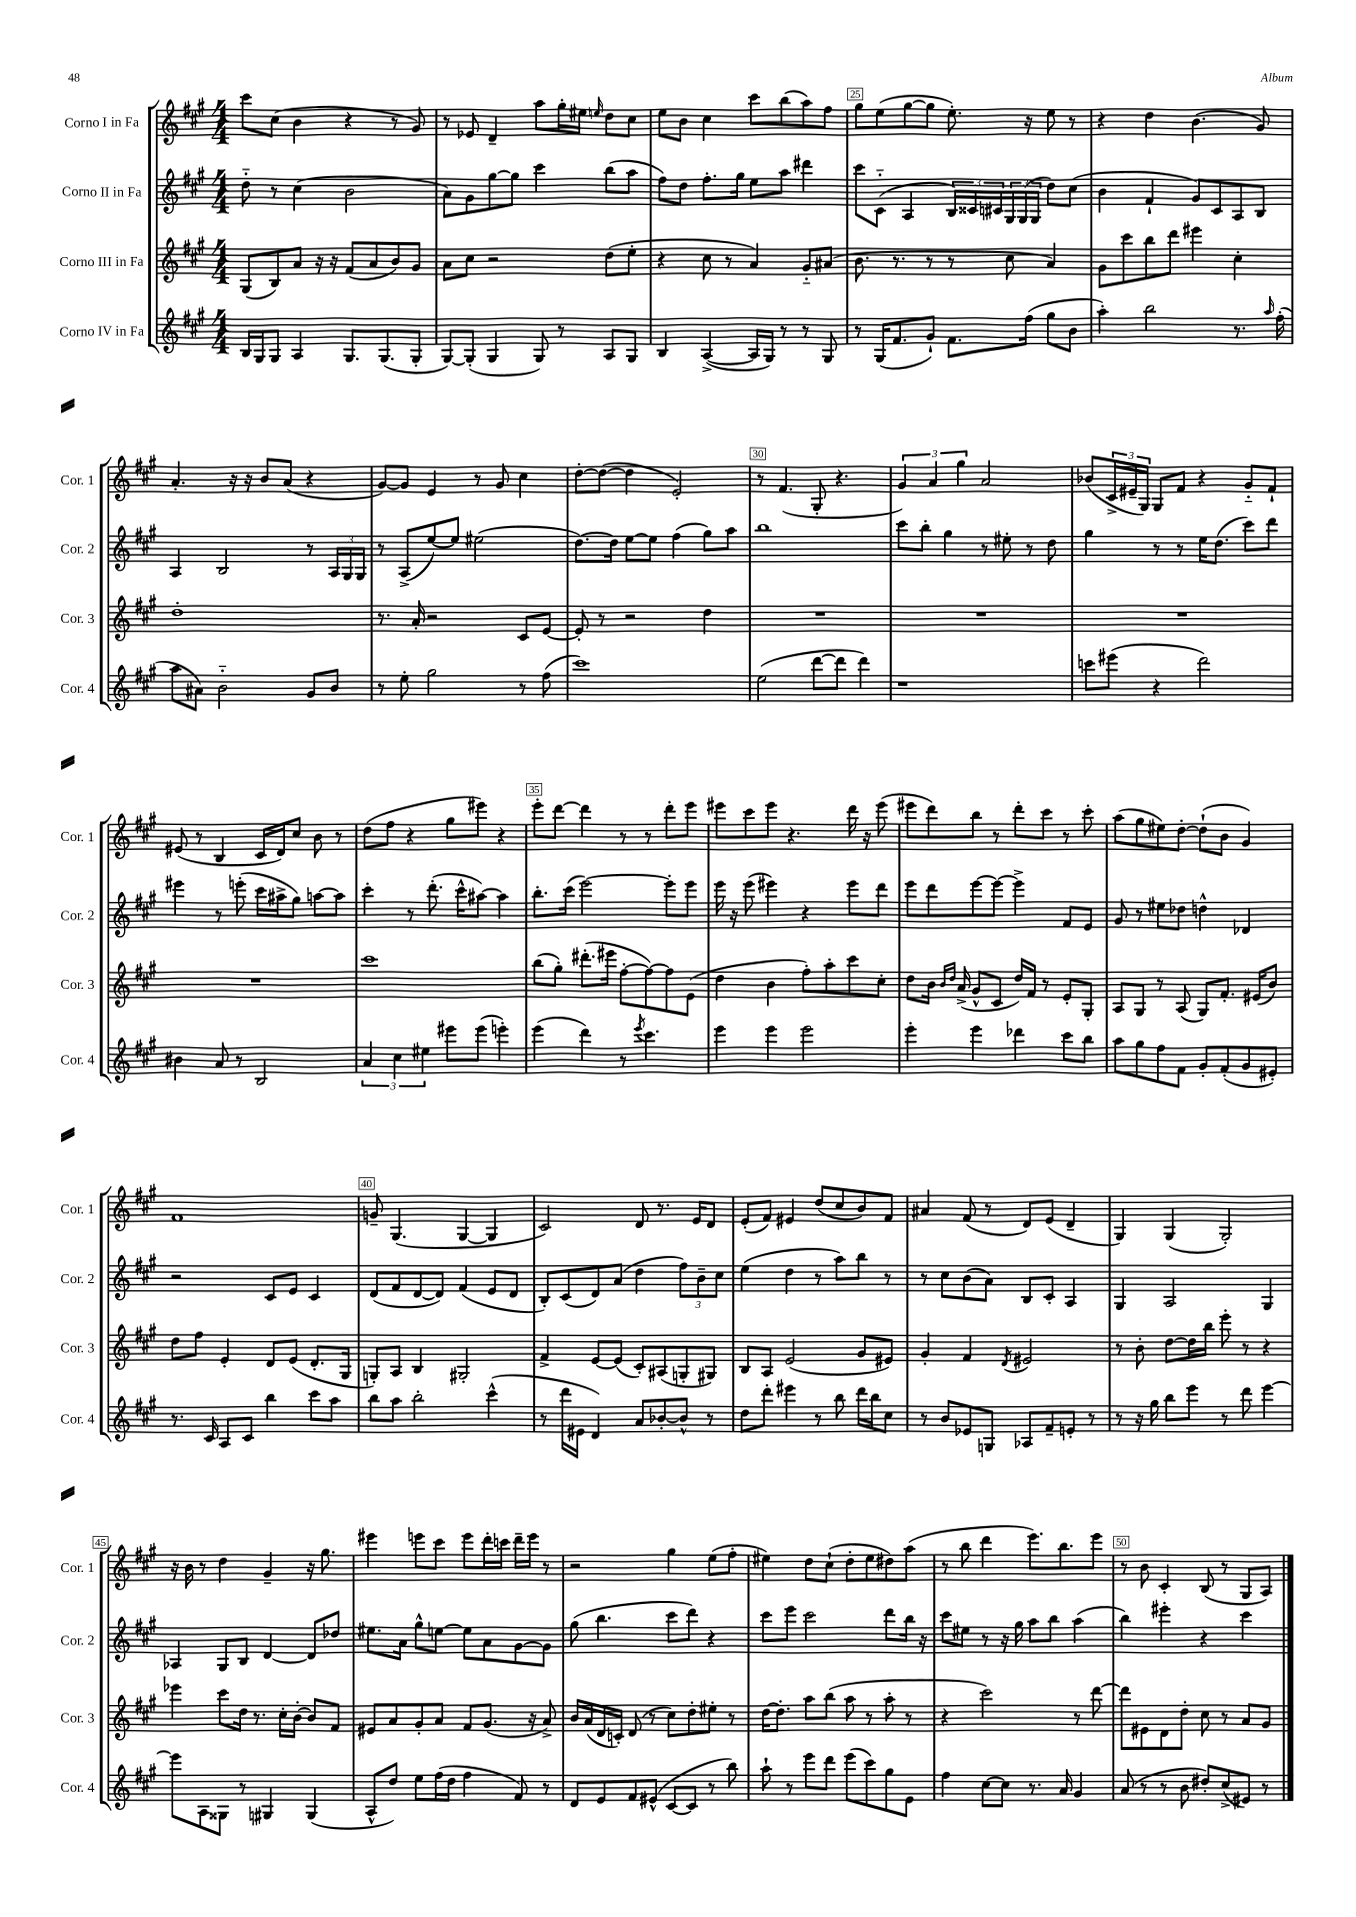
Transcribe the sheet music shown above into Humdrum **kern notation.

**kern	**kern	**kern	**kern
*staff4	*staff3	*staff2	*staff1
*clefG2	*clefG2	*clefG2	*clefG2
*k[f#c#g#]	*k[f#c#g#]	*k[f#c#g#]	*k[f#c#g#]
*M4/4	*M4/4	*M4/4	*M4/4
16B	(8G#	8dd'~	8ccc#
16G#	.	.	.
8G#	8B)	8r	(8cc#
4A	8a	(4cc#	4b
.	16r	.	.
.	16r	.	.
8.G#	(8f#	2b	4r
.	8a	.	.
(8.G#	.	.	.
.	8b)	.	8r
8G#'	8g#	.	8g#)
=	=	=	=
[8G#)	8a	8a)	8r
(8G#']	8cc#	8g#	8e-
4G#	2r	[8gg#	4d~
.	.	8gg#]	.
8G#)	.	4ccc#	8aa
8r	.	.	16gg#'
.	.	.	16ee#
.	.	.	16qqee
8A	(8dd	(8bb	8dd
8G#	8ee'	8aa	8cc#
=	=	=	=
4B	4r	8ff#)	8ee
.	.	8dd	8b
([4A^	8cc#	8.ff#'	4cc#
.	8r	.	.
.	.	16gg#	.
16A]	4a)	8ee	8ccc#
16G#)	.	.	.
8r	.	8aa	(8bb
8r	8g#'~	4ddd#	8aa)
8G#	(8a#	.	8ff#
=	=	=	=
8r	8.b	8ccc#	8gg#
(16G#	.	(8c#'~	(8ee
8.f#	8.r	.	.
.	.	4A	[8gg#
8g#`)	8r	.	8gg#]
8.f#	8r	24B)	8.ee')
.	.	24c##	.
.	.	24c#	.
.	8cc#	24G#	.
.	.	(24G#	.
(16ff#	.	.	16r
.	.	24G#	.
8gg#	4a)	8dd)	8ee
8b	.	(8cc#	8r
=	=	=	=
4aa')	8g#	4b	4r
.	8ccc#	.	.
2bb	8bb	4f#`	4dd
.	8ddd	.	.
.	4eee#	8g#)	(4.b
.	.	8c#	.
8.r	4cc#'	8A	.
.	.	8B	8g#)
16qqaa	.	.	.
(16ff#'	.	.	.
=	=	=	=
8aa	1dd'	4A	4.a'
8a#)	.	.	.
2b'~	.	2B	.
.	.	.	16r
.	.	.	16r
.	.	.	8b
.	.	.	(8a
8g#	.	8r	4r
8b	.	24A	.
.	.	24G#	.
.	.	24G#	.
=	=	=	=
8r	8.r	8r	[8g#)
8ee'	.	(8A^	8g#]
.	16a'	.	.
2gg#	2r	[8ee)	4e
.	.	8ee]	.
.	.	(2ee#	8r
.	.	.	8g#
8r	8c#	.	4cc#
(8ff#	[8e	.	.
=	=	=	=
1ccc#)	8e']	[8.dd)	[8dd'
.	8r	.	(8dd_
.	.	16dd]	.
.	2r	[8ee	4dd]
.	.	8ee]	.
.	.	(4ff#	2e')
.	4dd	8gg#)	.
.	.	8aa	.
=	=	=	=
(2ee	1r	1bb	8r
.	.	.	(4.f#
[8ddd	.	.	8G#'
8ddd]	.	.	4.r
4ddd)	.	.	.
=	=	=	=
1r	1r	8ccc#	6g#)
.	.	8bb'	.
.	.	.	6a
.	.	4gg#	.
.	.	.	6gg#
.	.	8r	2a
.	.	8ee#'	.
.	.	8r	.
.	.	8dd	.
=	=	=	=
8ccc	1r	4gg#	(8b-
(8eee#	.	.	24c#^
.	.	.	24e#~
.	.	.	24G#)
4r	.	8r	8G#
.	.	8r	8f#
2ddd)	.	16ee	4r
.	.	(8.dd	.
.	.	8ccc#)	8g#'~
.	.	8ddd	8f#`
=	=	=	=
4b#	1r	4eee#	(8e#
.	.	.	8r
8a	.	8r	4B
8r	.	(8eee'	.
2B	.	16ccc#	16c#
.	.	16aa#^	16d)
.	.	8gg#)	8cc#
.	.	[8aa	8b
.	.	8aa]	8r
=	=	=	=
6a	1ccc#	4ccc#'	(8dd
.	.	.	8ff#
6cc#	.	.	.
.	.	8r	4r
6ee#	.	.	.
.	.	(8.ddd'	.
8eee#	.	.	8gg#
.	.	16ccc#^^	.
(8eee#	.	[8aa#)	8eee#)
4eee')	.	4aa#]	4r
=	=	=	=
(4eee	(8bb	8.bb'	8eee'
.	8gg#')	.	[8ddd
.	.	(16ccc#	.
4ddd)	(8.ddd#'	[2eee)	4ddd]
.	16eee#	.	.
8r	[8ff#'	.	8r
8qeee	.	.	.
4.ccc#	8ff#_)	.	8r
.	8ff#]	8eee']	8ddd'
.	(8e	8eee	8eee
=	=	=	=
4eee	4dd	16eee	8eee#
.	.	16r	.
.	.	(8eee	8ccc#
4eee	4b	4eee#)	8eee#
.	.	.	4.r
2eee	8ff#')	4r	.
.	8aa'	.	.
.	8ccc#	8eee#	16ddd
.	.	.	16r
.	8cc#'	8ddd	(8eee#
=	=	=	=
4eee'	8dd	8eee	8eee#
.	16b	8ddd	8ddd)
.	16qqb	.	.
.	16qqdd	.	.
.	(16a^	.	.
4eee	8g#^^	[8eee	8bb
.	8c#	8eee_	8r
4ddd-	16dd)	4eee^]	8ddd'
.	16f#	.	.
.	8r	.	8ccc#
8ccc#	8e'	8f#	8r
8bb	8G#'	8e	8ccc#'
=	=	=	=
8aa	8A	8g#	(8aa
8gg#	8G#	8r	8gg#
8ff#	8r	8ee#	8ee#)
8f#	(8A	8dd-	[8dd'
8g#'	8G#)	4dd^^	(8dd`]
(8f#'	8.f#'	.	8b
8g#	.	4d-	4g#)
.	(16e#	.	.
8e#')	8b)	.	.
=	=	=	=
8.r	8dd	2r	1f#
.	8ff#	.	.
16c#	.	.	.
8A	4e'	.	.
8c#	.	.	.
4bb	8d	8c#	.
.	(8e	8e	.
8ccc#	8.d'	4c#	.
8aa	.	.	.
.	16G#	.	.
=	=	=	=
8bb	8G')	(8d	8g~
8aa	8A	8f#	(4.G#
2bb'	4B	[8d	.
.	.	8d])	.
.	2G#'	(4f#	[4G#
(4ccc#^^	.	8e	4G#]
.	.	8d	.
=	=	=	=
8r	4f#^	8B')	2c#)
16ddd	.	(8c#	.
16e#	.	.	.
4d)	[8e	8d)	.
.	(8e]	(8a	.
8a	8c#')	4dd	8d
[8b-'	(8A#	.	8.r
8b-^^]	8G'	12ff#)	.
.	.	.	16e
.	.	12b~	.
8r	8G#)	.	8d
.	.	12cc#	.
=	=	=	=
8dd	8B	(4ee	(8e'
8ddd'	8A	.	8f#)
4eee#	(2e	4dd	4e#
8r	.	8r	(8dd
8bb	.	8aa)	8cc#
16ddd	8g#	8bb	8b)
16bb	.	.	.
8cc#	8e#)	8r	8f#
=	=	=	=
8r	4g#'	8r	4a#
8b	.	8cc#	.
8e-	4f#	(8b	(8f#
8G	.	8a)	8r
.	8qd	.	.
8A-	2e#	8B	8d)
8f#~	.	8c#'	(8e
8e'	.	4A	4d~
8r	.	.	.
=	=	=	=
8r	8r	4G#	4G#)
16r	8b'	.	.
16gg#	.	.	.
8bb	[8dd	2A	(4G#
8eee	16dd]	.	.
.	16bb	.	.
8r	8eee'	.	2G#')
8ddd	8r	.	.
[4eee	4r	4G#	.
=	=	=	=
8eee]	4eee-	4A-	16r
.	.	.	16b
8A	.	.	8r
8G##	8ccc#	8G#	4dd
8r	16dd	8B	.
.	8.r	.	.
4G#	.	[4d	4g#~
.	16cc#'	.	.
.	[16b'	.	.
(4G#	8b]	8d]	16r
.	.	.	8.gg#
.	8f#	8dd-	.
=	=	=	=
8A^^	8e#	8.ee#	4eee#
8dd)	8a	.	.
.	.	16a	.
8ee	8g#'	8gg#^^	8eee
(16ff#	8a	[8ee	8ccc#
16dd	.	.	.
4ff#	8f#	8ee]	8eee
.	(8.g#	8a	16ddd'
.	.	.	16ccc
8f#)	.	[8g#	16ddd~
.	16r	.	16eee
8r	8a^)	8g#]	8r
=	=	=	=
8d	16b	(8gg#	2r
.	(16a	.	.
8e	16d	4.bb	.
.	16c')	.	.
8f#	(8d	.	.
(8e#^^	8r	.	.
[8c#	8cc#)	8ccc#	4gg#
8c#]	8dd'	8ddd)	.
8r	8ee#'	4r	(8ee
8bb)	8r	.	8ff#'
=	=	=	=
8aa`	[16dd	8ccc#	4ee#)
.	8.dd']	.	.
8r	.	8eee	.
8eee	8aa	2ccc#	8dd
8ddd	(8bb	.	(8cc#`
(8eee	8aa	.	8dd'
8ccc#)	8r	.	8ee#
8gg#	8aa'	8ddd	8dd#)
8e	8r	16bb	(8aa
.	.	16r	.
=	=	=	=
4ff#	4r	8ccc#	8r
.	.	8ee#	8bb
[8cc#	2ccc#)	8r	4ddd
8cc#]	.	16r	.
.	.	16gg#	.
8.r	.	8aa	8.eee)
.	.	8bb	.
16a	.	.	8.bb
4g#	8r	(4aa	.
.	[8ddd	.	8eee
=	=	=	=
(8a	8ddd]	4bb)	8r
8r	8e#	.	8b
8r	8d	4eee#'	4c#'
8b	8dd'	.	.
8dd#')	8cc#	4r	(8B
(8cc#^	8r	.	8r
8e#)	8a	4ccc#	8G#
8r	8g#	.	8A)
==	==	==	==
*-	*-	*-	*-
